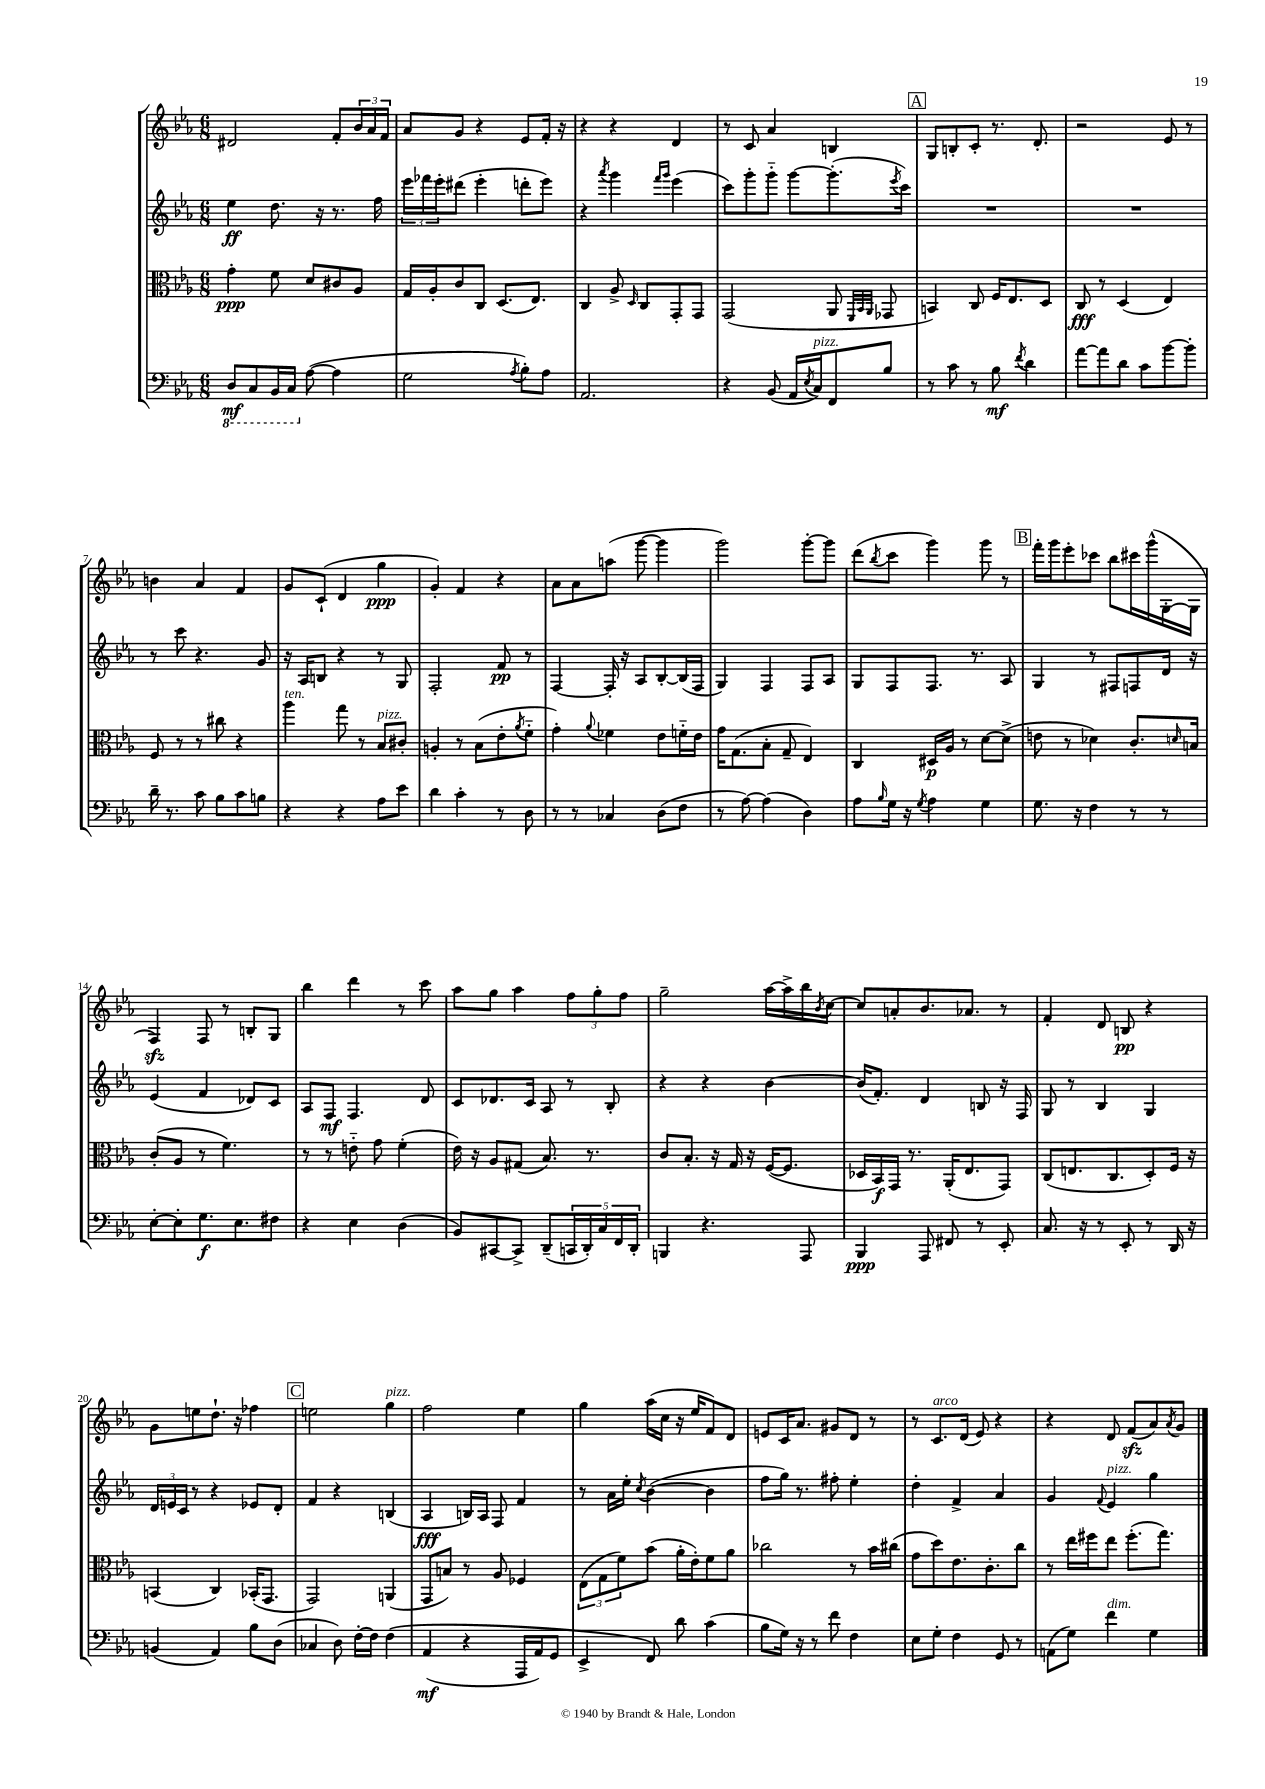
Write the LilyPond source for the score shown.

<<
\new StaffGroup <<
\new Staff = "s0" {
    \clef treble \key ees \major \numericTimeSignature \time 6/8
    dis'2 f'8-. \tuplet 3/2 { bes'16 aes'16 f'16 } |
    aes'8 g'8 r4 ees'8 f'16-. r16 |
    r4 r4 d'4 |
    r8 c'8 aes'4 b4 |
    \mark \markup { \box "A" } g8 b8-. c'8-. r8. d'8.-. |
    r2 ees'8 r8 |
    b'4 aes'4 f'4 |
    g'8 c'8-!( d'4 g''4\ppp |
    g'4-.) f'4 r4 |
    aes'8 aes'8 a''8( g'''8~ g'''4 |
    g'''2) g'''8~-. g'''8 |
    d'''8( \acciaccatura { bes''8 } c'''8 g'''4) g'''8 r8 |
    \mark \markup { \box "B" } f'''16-. g'''16 ees'''8-. ces'''8 bes''8 cis'''16 g'''16-^( g16~-. g16 |
    f4\sfz) f8 r8 b8-. g8 |
    bes''4 d'''4 r8 c'''8 |
    aes''8 g''8 aes''4 \tuplet 3/2 { f''8 g''8-. f''8 } |
    g''2-- aes''16~ aes''16-> bes''16 \acciaccatura { bes'8 } c''16~ |
    c''8 a'8-. bes'8. aes'8. r8 |
    f'4-. d'8 b8\pp r4 |
    g'8 e''8 d''8.-! r16 fes''4 |
    \mark \markup { \box "C" } e''2 g''4^\markup { \italic "pizz." } |
    f''2 ees''4 |
    g''4 aes''16( c''16 r16 ees''16 f'8) d'8 |
    e'8 c'16 aes'8. gis'8 d'8 r8 |
    r8 c'8.^\markup { \italic "arco" } d'16( ees'8) r4 |
    r4 d'8 f'8\sfz( aes'8) \acciaccatura { aes'8 } g'8 \bar "|." |
}
\new Staff = "s1" {
    \clef treble \key ees \major \numericTimeSignature \time 6/8
    ees''4\ff d''8. r16 r8. f''16 |
    \tuplet 3/2 { ees'''16 fes'''16 ees'''16-. } dis'''8( ees'''4-. d'''8-. ees'''8) |
    r4 \acciaccatura { aes'''8 } g'''4 \grace { f'''16 g'''16 } ees'''4( |
    c'''8) g'''8-. g'''8-_ g'''8~ g'''8.-.( \acciaccatura { ees'''8 } c'''16) |
    \mark \markup { \box "A" } R2. |
    R2. |
    r8 c'''8 r4. g'8 |
    r16 aes16 b8 r4 r8 g8 |
    f2-. f'8\pp r8 |
    f4~ f16-. r16 aes8 bes8~-. bes16( f16 |
    g4) f4 f8 aes8 |
    g8 f8 f8. r8. aes8 |
    \mark \markup { \box "B" } g4 r8 fis8 f8 d'16 r16 |
    ees'4( f'4 des'8) c'8 |
    aes8 f8\mf f4. d'8 |
    c'8 des'8. c'16 aes8 r8 bes8-. |
    r4 r4 bes'4~ |
    bes'16( f'8.-.) d'4 b8 r16 f16 |
    g8 r8 bes4 g4 |
    \tuplet 3/2 { d'16 e'16 c'16 } r8 r4 ees'8 d'8-. |
    \mark \markup { \box "C" } f'4 r4 b4( |
    aes4\fff b16) aes16 f8 f'4 |
    r8 aes'16 ees''16-. \acciaccatura { c''8 } bes'4~( bes'4 |
    f''8 g''16) r8. fis''8-. ees''4-. |
    d''4-. f'4-> aes'4 |
    g'4 \appoggiatura { f'8 } ees'4^\markup { \italic "pizz." } g''4 \bar "|." |
}
\new Staff = "s2" {
    \clef alto \key ees \major \numericTimeSignature \time 6/8
    g'4-.\ppp f'8 d'8 cis'8 aes8 |
    g16 aes16-. c'8 c8 d8.( ees8.) |
    c4 aes8-> \grace { d16 } c8 g,8-. g,8 |
    g,2( aes,8 \grace { f,32 bes,32 aes,32 } ges,8 |
    \mark \markup { \box "A" } b,4) c8 f16 ees8. d8 |
    c8\fff r8 d4( ees4) |
    f8 r8 r8 cis''8 r4 |
    aes''4^\markup { \italic "ten." } g''8 r8 bes8^\markup { \italic "pizz." } cis'8-. |
    a4-. r8 bes8( ees'8-. \acciaccatura { aes'8 } f'8-_ |
    g'4-.) \appoggiatura { aes'8 } fes'4 ees'8 f'16-_ ees'16 |
    g'16 g8.( bes8-. g8-- ees4) |
    c4 dis16\p aes16 r8 d'8~ d'8->( |
    \mark \markup { \box "B" } e'8 r8 des'4) c'8.-. \grace { d'16 } b16 |
    c'8-.( aes8 r8 f'4.) |
    r8 r8 e'8-_ g'8 f'4-.( |
    ees'16) r16 aes8 gis8( bes8.) r8. |
    c'8 bes8.-. r16 g16 r16 f16~( f8. |
    des16 bes,16\f) g,16 r8. aes,16-.( ees8. g,8) |
    c8( e8. c8. d8-.) f16 r16 |
    b,4( c4) bes,16-.( g,8. |
    \mark \markup { \box "C" } g,2) a,4( |
    g,8 b8) r8 aes8 fes4 |
    \tuplet 3/2 { ees8( g8 f'8) } bes'8( aes'16-. ees'16-.) f'8 aes'8 |
    ces''2 r8 bes'16 cis''16( |
    g'8 d''8) ees'8. c'8.-. c''8 |
    r8 ees''16 fis''16 ees''8 fis''8.-.( g''8.) \bar "|." |
}
\new Staff = "s3" {
    \clef bass \key ees \major \numericTimeSignature \time 6/8
    \ottava #-1 d,8\mf c,8 bes,,16 c,16 \ottava #0 aes8~( aes4 |
    g2 \acciaccatura { aes8 } bes8-.) aes8 |
    aes,2. |
    r4 bes,8( aes,16 \acciaccatura { ees8 } c16^\markup { \italic "pizz." }) f,8 bes8 |
    \mark \markup { \box "A" } r8 c'8 r8 bes8\mf \acciaccatura { f'8 } d'4 |
    aes'8~ aes'8 d'8 c'8 bes'8~ bes'8-. |
    d'16-- r8. c'8 bes8 c'8 b8 |
    r4 r4 aes8 ees'8 |
    d'4 c'4-. r8 d8 |
    r8 r8 ces4 d8( f8 |
    r8 aes8~) aes4( d4) |
    aes8 \grace { bes16 } g16 r16 \acciaccatura { g8 } aes4 g4 |
    \mark \markup { \box "B" } g8. r16 f4 r8 r8 |
    ees8~-. ees8-. g8.\f ees8. fis8 |
    r4 ees4 d4( |
    bes,8) cis,8~ cis,8-> d,8--( \tuplet 5/4 { c,16 d,16-.) c16 f,16 d,16-. } |
    b,,4 r4. aes,,8 |
    bes,,4\ppp aes,,8 fis,8 r8 ees,8-. |
    c8. r16 r8 ees,8-. r8 d,16 r16 |
    b,4( aes,4) bes8 d8( |
    \mark \markup { \box "C" } ces4 d8) f16~-. f16 f4\( |
    aes,4\mf( r4 aes,,16 aes,16) g,8 |
    ees,4-> f,8\) d'8 c'4( |
    bes8 g16) r16 r8 f'8 f4 |
    ees8 g8-. f4 g,8 r8 |
    a,8( g8) f'4^\markup { \italic "dim." } g4 \bar "|." |
}
>>
>>
